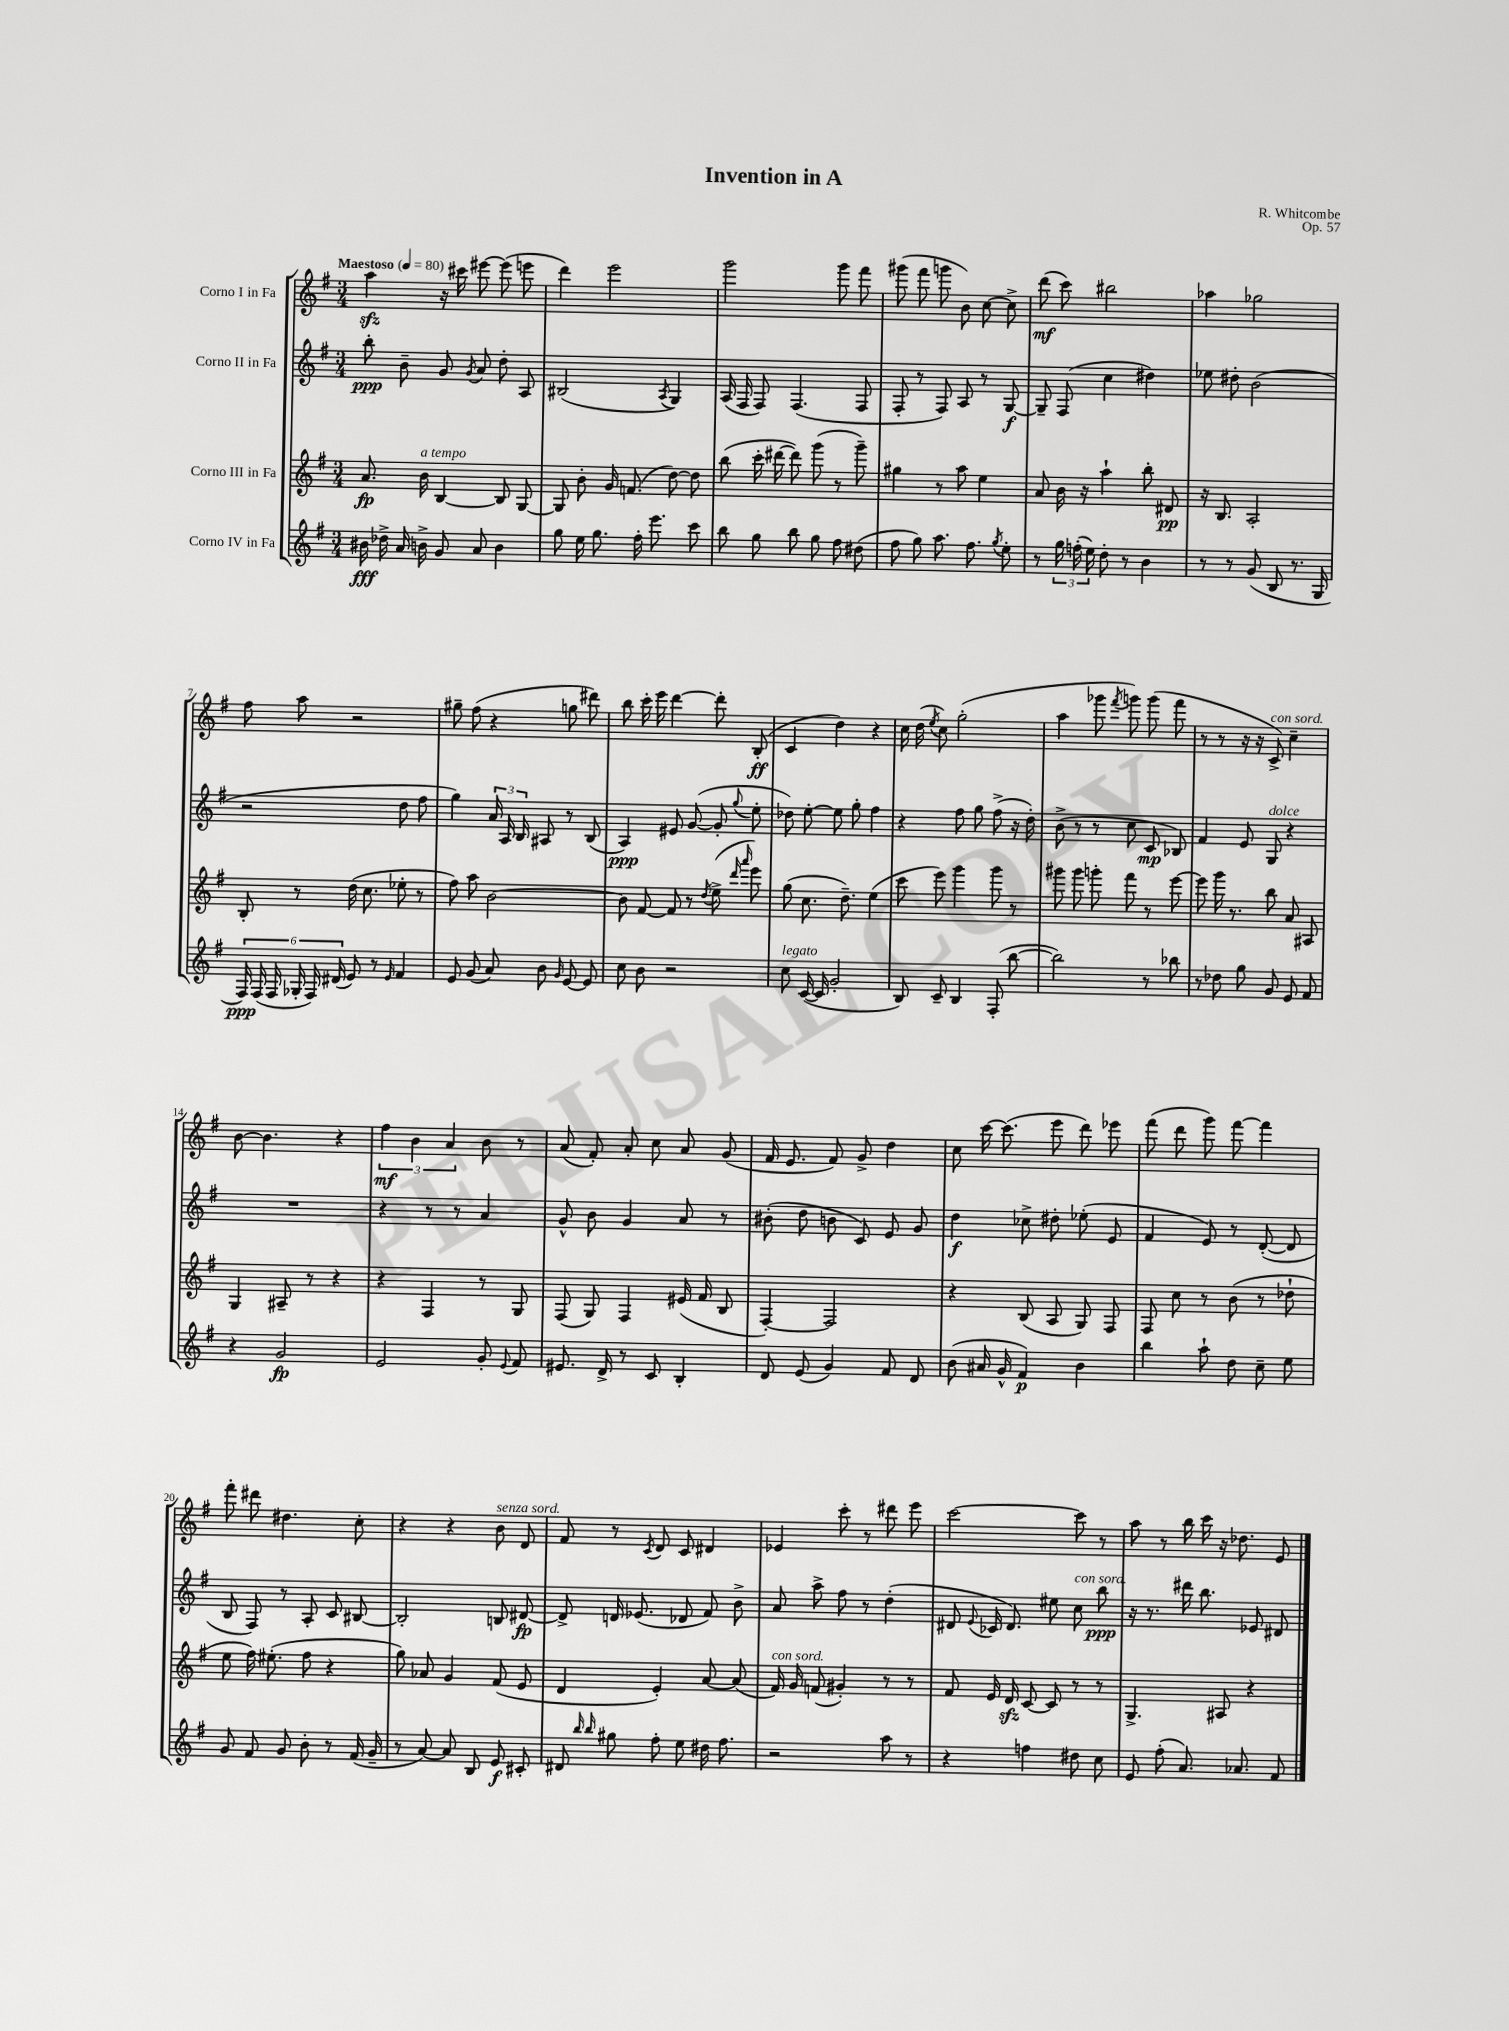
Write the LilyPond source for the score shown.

\header { title = "Invention in A" composer = "R. Whitcombe" opus = "Op. 57" }
<<
\new StaffGroup <<
\new Staff = "s0" \with { instrumentName = "Corno I in Fa" } {
    \clef treble \key g \major \numericTimeSignature \time 3/4 \tempo "Maestoso" 4 = 80
    \autoBeamOff a''4\sfz r16 cis'''16 eis'''8~ eis'''8( e'''8 |
    d'''4) e'''2 |
    g'''2 g'''8 fis'''8 |
    gis'''8( fis'''8 g'''8 b'8) c''8~ c''8-> |
    d'''8\mf( c'''8) bis''2 |
    aes''4 ges''2 |
    fis''8 a''8 r2 |
    gis''8-- fis''8( r4 g''8 dis'''8) |
    b''8 c'''16-. e'''16 d'''4~ d'''8-. b8-.\ff( |
    c'4 d''4) r4 |
    c''16 d''16( \acciaccatura { e''8 } c''8) g''2-.( |
    a''4 ges'''8 \acciaccatura { fis'''8 } g'''8) g'''8( fis'''8 |
    r8 r8 r16 r16 c'8->^\markup { \italic "con sord." }) c''4-- |
    b'8~ b'4. r4 |
    \tuplet 3/2 { fis''4\mf b'4 a'4 } b'8 r8 |
    a'8( fis'8-.) a'8-. c''8 a'8 g'8( |
    fis'16 e'8. fis'8) g'8-> d''4 |
    c''8 c'''16~ c'''8.( e'''8 d'''8) ees'''8 |
    fis'''8( d'''8 g'''8) fis'''8~ fis'''4 |
    fis'''8-. dis'''8 dis''4. c''8-. |
    r4 r4 b'8^\markup { \italic "senza sord." } d'8 |
    fis'8 r8 \acciaccatura { c'8 } d'8 c'8 dis'4 |
    ees'4 c'''8-. r8 dis'''8 e'''8 |
    c'''2~ c'''8 r8 |
    a''8 r8 b''16 c'''16 r16 des''8. e'8 \bar "|." |
}
\new Staff = "s1" \with { instrumentName = "Corno II in Fa" } {
    \clef treble \key g \major \numericTimeSignature \time 3/4
    \autoBeamOff b''8-.\ppp b'8-- g'8 \acciaccatura { g'8 } a'8 d''8-. a8 |
    bis2( \acciaccatura { a8 } g4) |
    a16( fis16 fis8) fis4.( fis8 |
    fis8-. r8 fis8) a8 r8 g8~\f |
    g8-- fis8( c''4 dis''4) |
    ees''8 dis''8-. b'2( |
    r2 d''8 fis''8 |
    g''4) \tuplet 3/2 { a'16 a16 b16 } ais8 r8 b8( |
    a4\ppp) eis'8 g'8~( g'8-. \appoggiatura { g''8 } e''8-. |
    des''8) e''8~-. e''8 g''8-. fis''4 |
    r4 fis''8 g''8 fis''8->( r16 d''16-.) |
    b'8->( r8 r8 c''8 c'8\mp bes8) |
    fis'4 e'8 g8^\markup { \italic "dolce" } r4 |
    R2. |
    r4 r8 r8 a'4 |
    g'8-^ b'8 g'4 a'8 r8 |
    bis'8-.( d''8 b'8 c'8) e'8 g'8 |
    d''4\f ces''8-> dis''8-. ees''8-.( e'8 |
    fis'4 e'8) r8 d'8~-.( d'8 |
    b8 fis8) r8 a8-. c'8 bis8~ |
    bis2-. b8 dis'8~\fp |
    dis'8-> d'16 ees'8.( des'8 fis'8) b'8-> |
    a'8 a''8-> fis''8 r8 d''4-.( |
    dis'8 \appoggiatura { e'8 } ces'16 dis'8.) eis''8 c''8^\markup { \italic "con sord." } b''8\ppp |
    r16 r8. dis'''16 b''8. ees'8 dis'8 \bar "|." |
}
\new Staff = "s2" \with { instrumentName = "Corno III in Fa" } {
    \clef treble \key g \major \numericTimeSignature \time 3/4
    \autoBeamOff a'8.\fp b'16^\markup { \italic "a tempo" } b4~ b8 g8~ |
    g8 b'8-. g'16 f'8.( d''8~) d''8 |
    b''8( c'''16-. dis'''16~ dis'''8) g'''8( r8 g'''8--) |
    gis''4 r8 a''8 e''4 |
    a'8 b'16 r16 a''4-! b''8-. dis'8\pp |
    r16 b8. a2-. |
    b8-. r8 d''16( c''8. ees''8-. r8 |
    fis''8) a''8 b'2~ |
    b'8 fis'8~ fis'8 r8 \acciaccatura { d''8 } e''8->( \grace { d'''16 a'''16 } e'''8) |
    g''8( c''8. d''8.--) e''4( |
    c'''8 e'''8) g'''4 g'''8 r8 |
    gis'''8 gis'''8 g'''8-. fis'''8 r8 e'''8~ |
    e'''8 g'''16 r8. b''8 a'8 ais8 |
    g4 ais8-- r8 r4 |
    r4 fis4 r8 g8 |
    fis8( g8) fis4 eis'16( fis'16 b8 |
    fis4~-.) fis2 |
    r4 b8( a8 g8) fis8 |
    fis8 c''8 r8 b'8( r8 des''8-! |
    e''8 fis''16) eis''8.-.( fis''8 r4 |
    g''8) aes'8 g'4 fis'8( e'8 |
    d'4 e'4-.) a'8~ a'8( |
    fis'16^\markup { \italic "con sord." }) g'16 f'8( gis'4-.) r8 r8 |
    fis'8 e'16 d'16\sfz c'8~ c'8 r8 r8 |
    g4.-> ais8 r4 \bar "|." |
}
\new Staff = "s3" \with { instrumentName = "Corno IV in Fa" } {
    \clef treble \key g \major \numericTimeSignature \time 3/4
    \autoBeamOff bis'16\fff des''16-> a'16 b'16-> g'8 a'8 b'4 |
    g''8 e''16 g''8. fis''16-. e'''8. c'''8 |
    b''8 g''8 b''8 g''8 fis''8 dis''8( |
    fis''8 g''8) a''8. fis''8. \acciaccatura { g''8 } e''8-. |
    r8 \tuplet 3/2 { g''16 f''16-.( e''16) } d''8-. r8 b'4 |
    r8 r8 g'8( b8 r8. g16 |
    \tuplet 6/4 { fis16\ppp) fis16( fis16 ges16-. fis16) dis'16( } e'8) r8 \grace { e'16 } fis'4 |
    e'8 g'8( a'8) b'8 \grace { g'16 } e'8~ e'8 |
    c''8 b'8 r2 |
    c''8^\markup { \italic "legato" } c'16~( c'16 g'2-. |
    b8) c'8-- b4 fis8-.( b''8~ |
    b''2) r8 bes''8 |
    r8 des''8 g''8 g'8 e'8 fis'8 |
    r4 g'2\fp |
    e'2 g'8-. \appoggiatura { e'8 } fis'8 |
    eis'8. d'16-> r8 c'8 b4-. |
    d'8 e'8( g'4) fis'8 d'8 |
    b'8( ais'16 g'16-^ fis'4\p) b'4 |
    b''4 a''8-! d''8 c''8-- e''8 |
    g'8 fis'8 g'8 b'8-. r8 fis'16( g'16-- |
    r8 a'8~) a'8 b8 e'8\f cis'8-. |
    dis'8 \grace { b''16 b''16 } gis''8 fis''8-. e''8 dis''16 fis''8. |
    r2 a''8 r8 |
    r4 f''4 dis''8 c''8 |
    e'8 fis''8-.( a'8.) aes'8. fis'8 \bar "|." |
}
>>
>>
